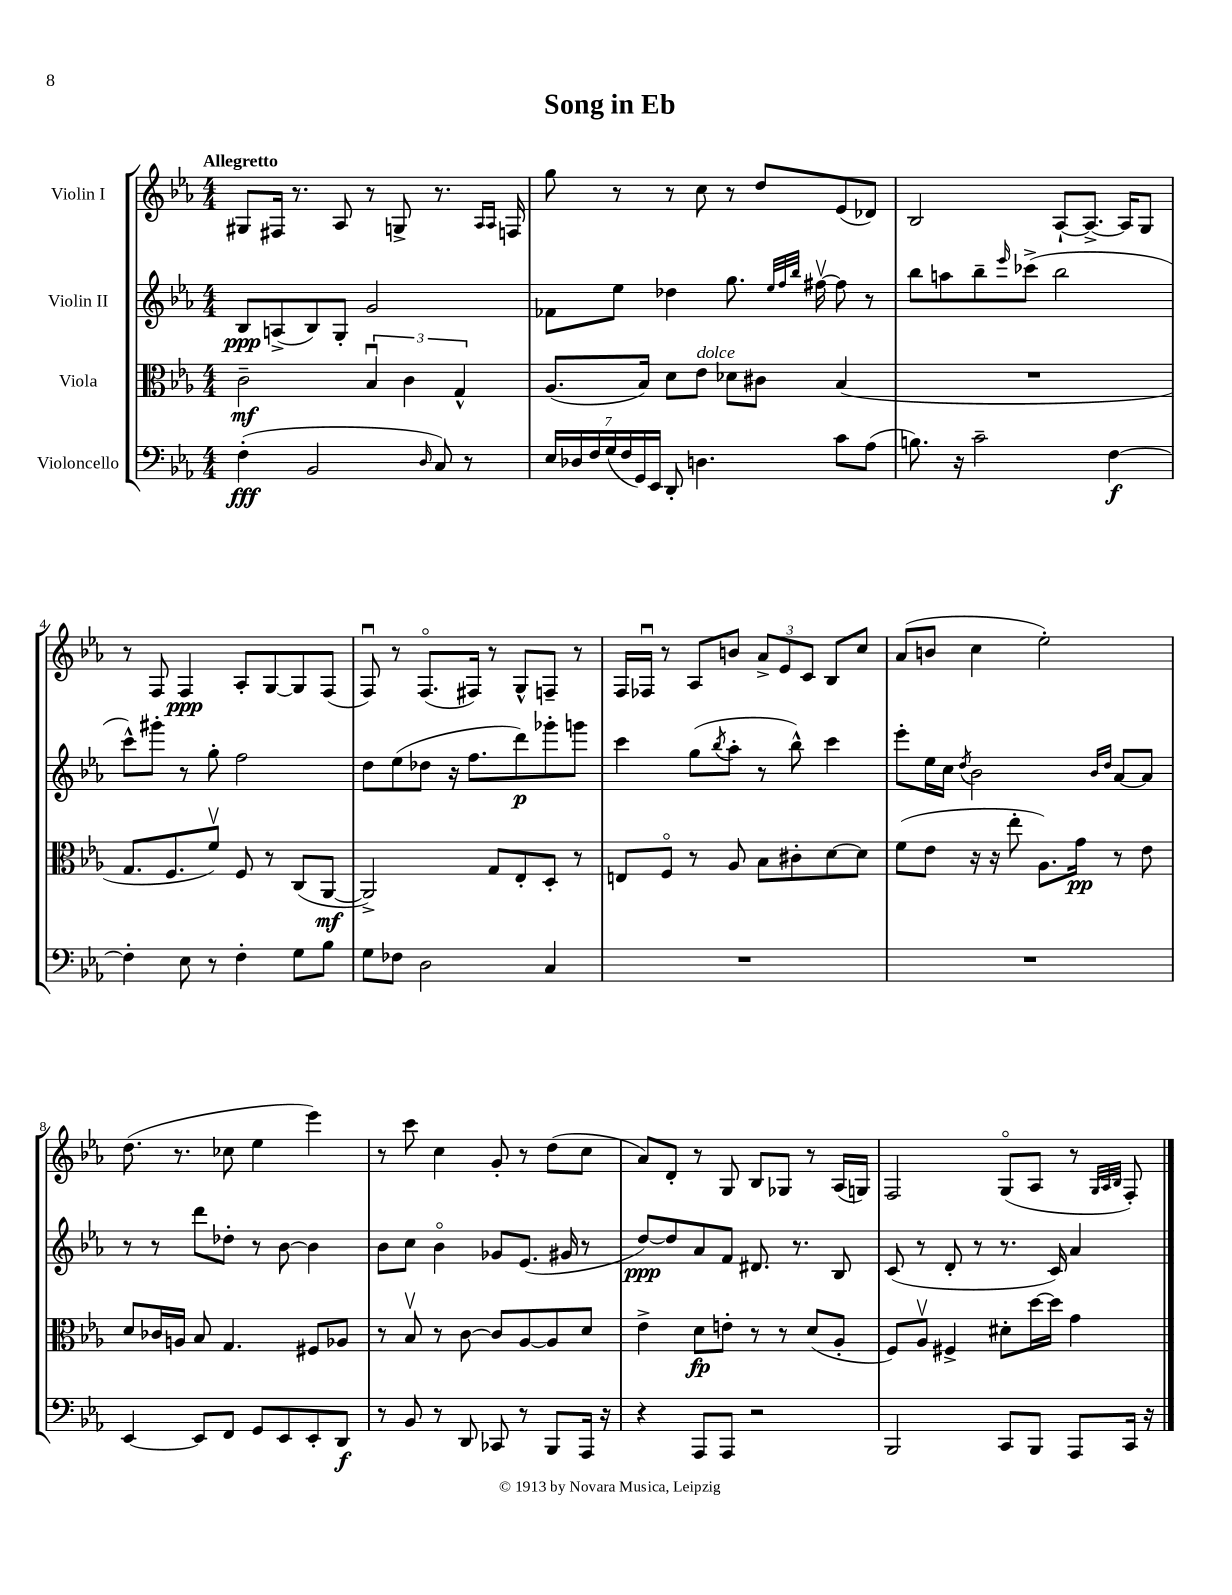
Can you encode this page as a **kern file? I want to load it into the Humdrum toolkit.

**kern	**kern	**kern	**kern
*staff4	*staff3	*staff2	*staff1
*clefF4	*clefC3	*clefG2	*clefG2
*k[b-e-a-]	*k[b-e-a-]	*k[b-e-a-]	*k[b-e-a-]
*M4/4	*M4/4	*M4/4	*M4/4
(4F'\	2c~\	8B-/L	8G#/L
.	.	(8A^/	16F#/Jk
.	.	.	8.r
2BB-/	.	8B-/)	.
.	.	8G'/J	8A-/
.	6B-u/	2g/	8r
.	.	.	8G^/
.	6c\	.	.
16qqD/	.	.	.
8C/)	.	.	8.r
.	6G^^/	.	.
8r	.	.	.
.	.	.	16qqA-/LL
.	.	.	16qqA-/JJ
.	.	.	16F/
=	=	=	=
28E-/LL	(8.A-/L	8f-\L	8gg\
28D-/	.	.	.
28F/	.	.	.
(28G/	.	.	.
.	.	8ee-\J	8r
28F/	.	.	.
28GG/)	.	.	.
.	16B-/Jk)	.	.
28EE-/JJ	.	.	.
8DD'/	8d\L	4dd-\	8r
4.D\	8e-\J	.	8cc\
.	8d-\L	8.gg\	8r
.	8c#\J	.	8dd/L
.	.	32qqee-/LLL	.
.	.	32qqff/	.
.	.	32qqbb-/JJJ	.
.	.	[16ff#v\	.
8c\L	(4B-/	8ff#\]	(8e-/
(8A-\J	.	8r	8d-/J)
=	=	=	=
8.B\)	1r	8bb-\L	2B-/
.	.	8aa\	.
16r	.	.	.
2c~\	.	8bb-~\	.
.	.	16qqeee-/	.
.	.	(8ccc-^\J	.
.	.	2bb-\	[8A-`/L
.	.	.	8.A-^/_J
[4F\	.	.	.
.	.	.	16A-/]LK
.	.	.	8G/J
=	=	=	=
4F'\]	8.G/L	8ccc^^\L)	8r
.	.	8ggg#'\J	8F/
.	8.F/	.	.
8E-\	.	8r	4F/
8r	8fv/J)	8gg'\	.
4F'\	8F/	2ff\	8A-'/L
.	8r	.	[8G/
8G\L	(8C/L	.	8G/]
8B-\J	[8AA-/J	.	(8F/J
=	=	=	=
8G\L	2AA-^/])	8dd\L	8Fu/)
8F-\J	.	(8ee-\	8r
2D\	.	8dd-\J	(8.Fo/L
.	.	16r	.
.	.	8.ff\L	16F#/Jk)
.	8G/L	.	8r
.	8E-'/	8ddd\)	8G^^/L
4C/	8D'/J	8ggg-'\	8F~/J
.	8r	8ggg\J	8r
=	=	=	=
1r	8E/L	4ccc\	16F/LL
.	.	.	16F-u/JJ
.	8Fo/J	.	8r
.	8r	(8gg\L	8A-/L
.	.	8qbb-/	.
.	8A-/	8aa-'\J	8b/J
.	8B-\L	8r	12a-^/L
.	.	.	12e-/
.	8c#'\	8bb-^^\)	.
.	.	.	12c/J
.	[8d\	4ccc\	8B-/L
.	8d\]J	.	8cc/J
=	=	=	=
1r	(8f\L	8eee-'\L	(8a-/L
.	8e-\J	16ee-\L	8b/J
.	.	16cc\JJ	.
.	.	8qdd/	.
.	16r	2b-\	4cc\
.	16r	.	.
.	8ee-'\	.	.
.	8.A-\L)	.	2ee-'\)
.	16g\Jk	.	.
.	.	16qqb-/LL	.
.	.	16qqdd/JJ	.
.	8r	[8a-/L	.
.	8e-\	8a-/]J	.
=	=	=	=
[4EE-/	8d/L	8r	(8.dd\
.	16c-/L	8r	.
.	16A/JJ	.	8.r
8EE-/]L	8B-/	8ddd\L	.
8FF/J	4.G/	8dd-'\J	8cc-\
8GG/L	.	8r	4ee-\
8EE-/	.	[8b-\	.
8EE-'/	8F#/L	4b-\]	4eee-\)
8DD/J	8A-/J	.	.
=	=	=	=
8r	8r	8b-\L	8r
8BB-/	8B-v/	8cc\J	8ccc\
8r	8r	4b-o\	4cc\
8DD/	[8c\	.	.
8CC-/	8c/]L	8g-/L	8g'/
8r	[8A-/	(8.e-/J	8r
8BBB-/L	8A-/]	.	(8dd\L
.	.	16g#/	.
16AAA-/Jk	8d/J	8r	8cc\J
16r	.	.	.
=	=	=	=
4r	4e-^\	[8dd/L)	8a-/L)
.	.	8dd/]	8d'/J
8AAA-/L	8d\L	8a-/	8r
8AAA-/J	8e'\J	8f/J	8G/
2r	8r	8.d#/	8B-/L
.	8r	.	8G-/J
.	.	8.r	.
.	(8d/L	.	8r
.	8A-'/J	8B-/	(16A-/LL
.	.	.	16G/JJ)
=	=	=	=
2BBB-/	8F/L)	(8c/	2F/
.	8A-v/J	8r	.
.	4F#^/	8d'/	.
.	.	8r	.
8CC/L	8d#'\L	8.r	(8Go/L
8BBB-/J	[16dd\L	.	8A-/J
.	16dd\]JJ	16c/)	.
8AAA-/L	4g\	4a-/	8r
.	.	.	32qqG/LLL
.	.	.	32qqA-/
.	.	.	32qqB-/JJJ
16CC/Jk	.	.	8F'/)
16r	.	.	.
==	==	==	==
*-	*-	*-	*-
